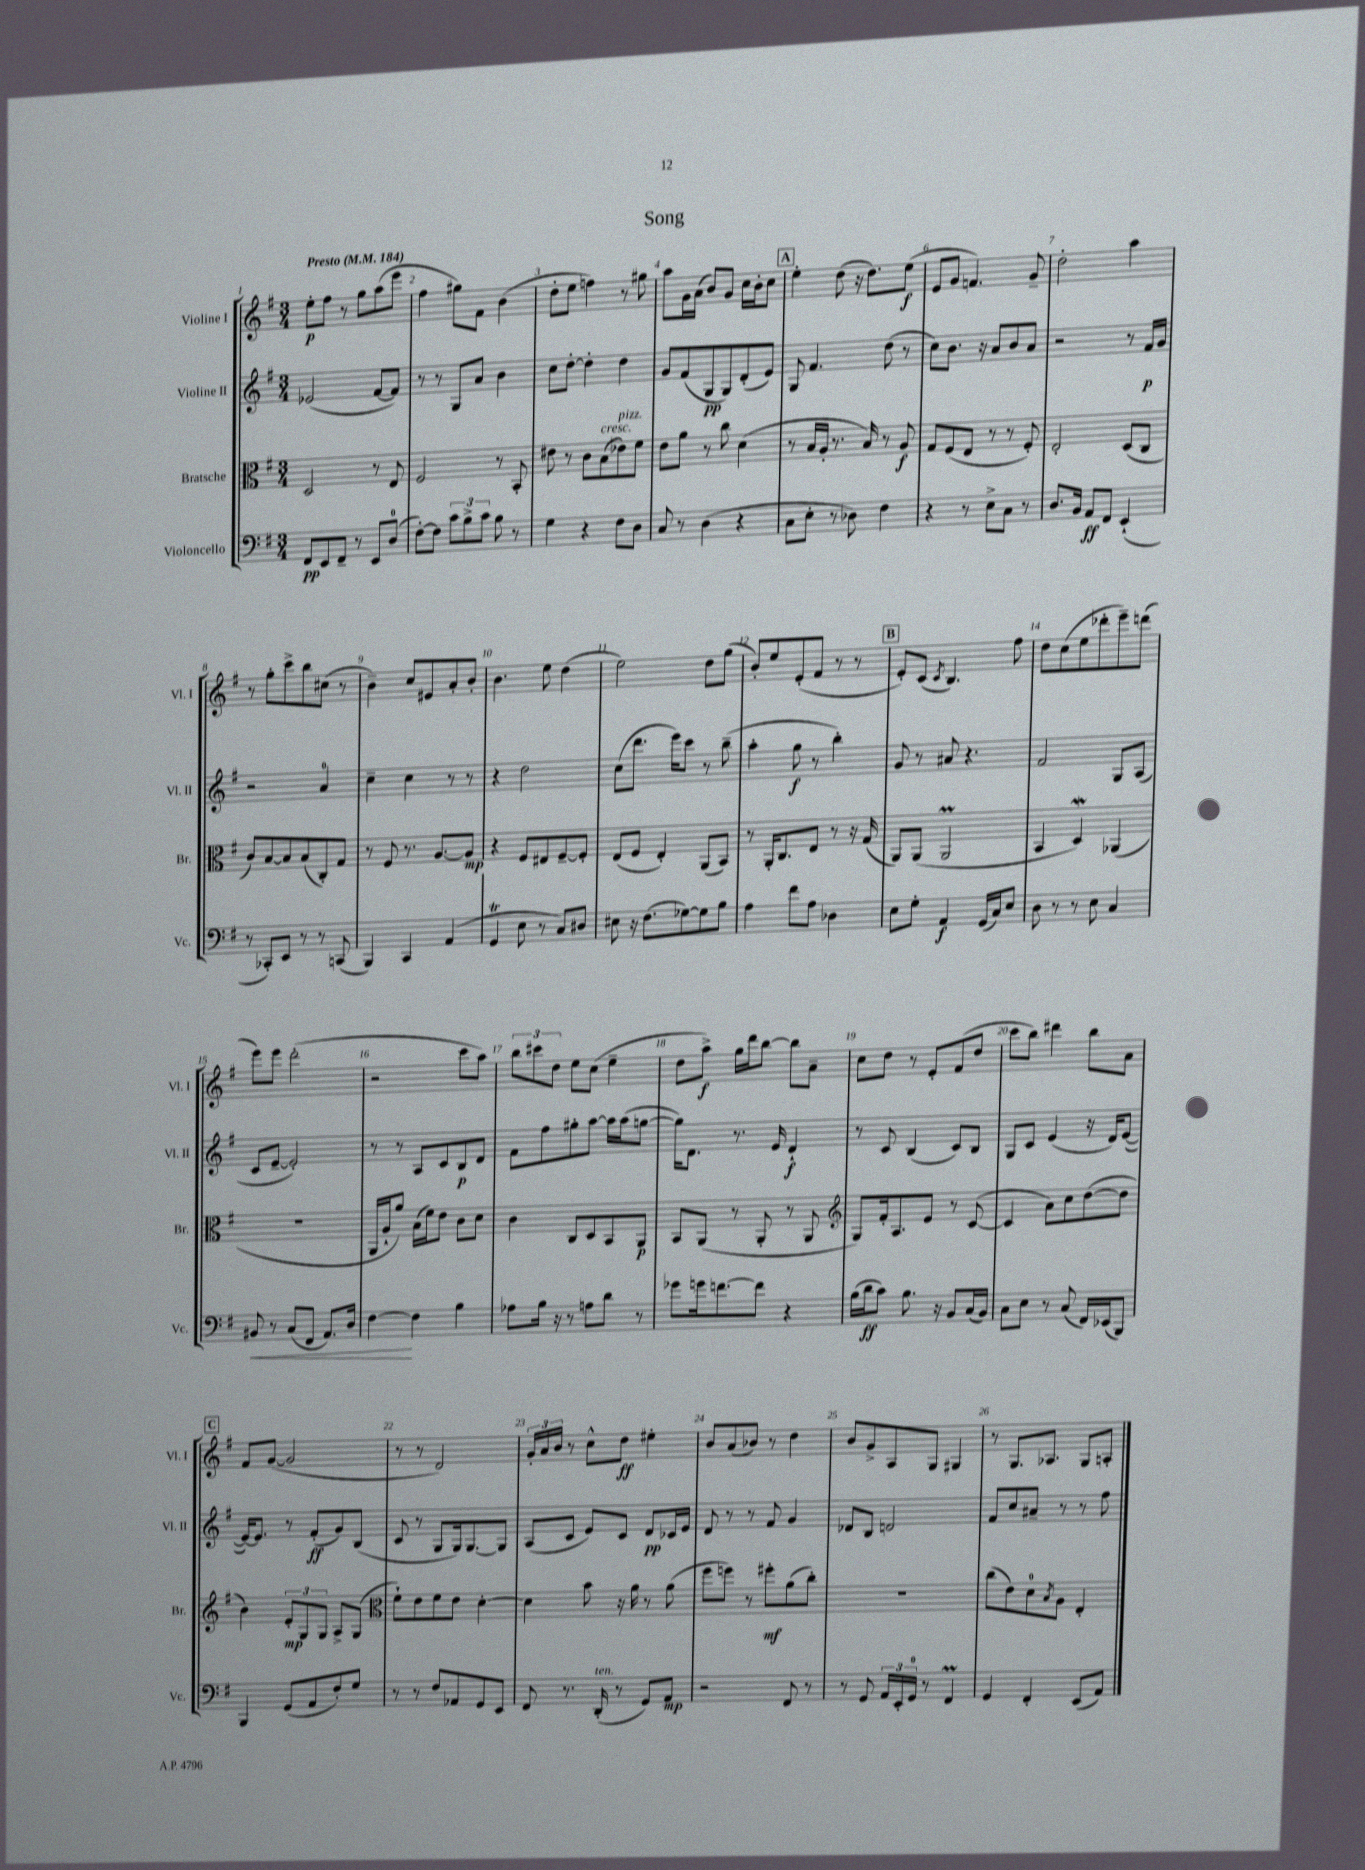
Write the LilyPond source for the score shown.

\header { title = "Song" }
<<
\new StaffGroup <<
\new Staff = "s0" \with { instrumentName = "Violine I" shortInstrumentName = "Vl. I" } {
    \clef treble \key g \major \numericTimeSignature \time 3/4 \tempo "Presto" 4 = 184
    e''8-.\p fis''8 r8 g''8 a''8( e'''8 |
    fis''4 gis''8) fis'8 b'4( |
    d''8-. e''8 f''4) r8 gis''8 |
    a''8 g'16 a'16( b'8) g'8 c''16 b'16-. c''8 |
    \mark \markup { \box "A" } e''4-. d''8( r16 d''8.) e''8\f( |
    e'8 g'8 f'4.) g'8-- |
    d''2-. a''4 |
    r8 g''8-. c'''8-> b''8 cis''8( r8 |
    b'4--) c''8 eis'8 a'8-. b'8-. |
    b'4. e''8 d''4( |
    e''2) d''8 g''8( |
    b'8-.) e''8 e'8-.( fis'8 r8 r8 |
    \mark \markup { \box "B" } e'8-.) c'8( \acciaccatura { c'8 } b4.) fis''8 |
    d''8 c''8( e''8 des'''8-. e'''8--) d'''8( |
    e'''8) e'''8 d'''2-.( |
    r2 c'''8 a''8) |
    \tuplet 3/2 { b''8 cis'''8 d''8 } e''8 c''8( e''4-- |
    d''8 a''8->\f) g''16 d'''16 b''8~ b''8 a'8-- |
    c''8 d''8 r8 e'8-. fis'8( d''8 |
    c'''8 b''8) dis'''4 b''8 a'8 |
    \mark \markup { \box "C" } fis'8 g'8~( g'2 |
    r8 r8 d'2) |
    \tuplet 3/2 { g'16-. a'16 b'16 } r8 c''8-^ d''8\ff eis''4-. |
    b'8 a'8( bes'8) r8 d''4 |
    b'8 g'8-> a8 g8 gis4 |
    r8 g8. aes8. g8 a8-. \bar "|." |
}
\new Staff = "s1" \with { instrumentName = "Violine II" shortInstrumentName = "Vl. II" } {
    \clef treble \key g \major \numericTimeSignature \time 3/4
    ees'2( fis'8~ fis'8) |
    r8 r8 g8 a'8 b'4 |
    c''8 d''8~-. d''4-. d''4 |
    g'8 fis'8( g8\pp g8) d'8-.( e'8) |
    \mark \markup { \box "A" } g8 fis'4. d''8( r8 |
    c''8) b'8. r16 a'8 b'8 a'8 |
    r2 r8 fis'16\p g'16 |
    r2 a'4-0 |
    c''4-- c''4 r8 r8 |
    r4 d''2 |
    c''8( d'''8. e'''16) c'''8 r8 b''8--( |
    a''4-. g''8\f r8 b''4-.) |
    \mark \markup { \box "B" } g'8 r8 ais'8 r4. |
    fis'2 g8 a8( |
    c'8 e'8~-- e'2-.) |
    r8 r8 a8 c'8 b8\p d'8 |
    fis'8 fis''8 gis''8-. a''8~ a''16 a''16( g''8~ |
    g''16) d'8. r8. e'16 d'4-!\f |
    r8 c'8 b4( c'8) b8 |
    g8 c'8 e'4( r16 d'16) e'8~( |
    \mark \markup { \box "C" } e'16~) e'8. r8 fis'8-.\ff( g'8) b8( |
    c'8 r8 g8 g16) g8.~ g8 |
    a8( c'8 e'8) c'8 d'8\pp ces'16 e'16 |
    d'8 r8 r8 fis'8 g'4 |
    des'8 b8 d'2 |
    fis'8 c''8 ais'8-- r8 r8 fis''8 \bar "|." |
}
\new Staff = "s2" \with { instrumentName = "Bratsche" shortInstrumentName = "Br." } {
    \clef alto \key g \major \numericTimeSignature \time 3/4
    d2 r8 e8 |
    fis2 r8 b,8-. |
    eis'8 r8 c'8 b8^\markup { \italic "cresc." }( ees'8^\markup { \italic "pizz." }) fis'8 |
    e'8 a'8 r8 c''8 d'4( |
    \mark \markup { \box "A" } r8 b16 a16-. r8. b16) r8 a8\f |
    g8 fis8( e8 r8 r8 fis8-.) |
    e2-. d8( c8 |
    c'8) b8~ b8 b8( c8-.) g8 |
    r8 fis8 r8. a8.~ a8\mp |
    r4 fis8 eis8 fis8~-- fis8-. |
    e8( fis8 e4-.) a,8( b,8) |
    r8 a,16-. c8. e8 r8 r16 g16( |
    \mark \markup { \box "B" } a,8) a,8( a,2\prall |
    b,4 d4\mordent) aes,4( |
    R2. |
    a,16 a16-! a'8) b16( fis'16) e'8 c'8 d'8 |
    c'4 c8 d8 b,8 a,8\p |
    b,8 a,8( r8 a,8-. r8 a,8 |
    \clef treble g8) fis'16-. a8. e'8 r8 c'8~( |
    c'4 a'8) c''8 d''8~( d''8 |
    \mark \markup { \box "C" } b'4) \tuplet 3/2 { e'8-.\mp g8 g8 } a8-> g8( |
    \clef alto fis'8-!) e'8 fis'8 e'8 d'4~-. |
    d'4 b'8 r16 a'16 r8 a'8( |
    fis''8 f''8) r8 fis''8-.\mf a'8( c''8-.) |
    R2. |
    c''8( e'8) d'8-0 \acciaccatura { b8 } a8 e4-. \bar "|." |
}
\new Staff = "s3" \with { instrumentName = "Violoncello" shortInstrumentName = "Vc." } {
    \clef bass \key g \major \numericTimeSignature \time 3/4
    fis,8\pp e,8 fis,8-- r8 e,8 d8-0( |
    fis8~-.) fis8 \tuplet 3/2 { c'8 b8-> c'8 } b8 r8 |
    g4 r4 fis8 d8 |
    c8 r8 d4( r4 |
    \mark \markup { \box "A" } c8 e8-. r8 des8) fis4 |
    r4 r8 e8-> c8 r8 |
    d8. b,16 a,8\ff fis,8 e,4-!( |
    r8 ces,8-.) e,8 r8 r8 c,8( |
    b,,4) c,4 a,4( |
    g,4\trill e8 r8 c8) dis8 |
    eis8 r16 fis8.( ges8~) ges8 b8 |
    a4 fis'8 a8 des4 |
    \mark \markup { \box "B" } e8 g8-. a,4\f g,16( c16) e8 |
    d8 r8 r8 e8 c4 |
    bis,8\< r8 c8( fis,8 a,8.) d16 |
    fis4~\! fis4 b4 |
    aes8 b16 r16 r8 a8 d'8 r8 |
    ges'8 g'16 f'8.~ f'8 r4 |
    b16( d'16\ff c'8) b8. r16 b,8 c16( b,16) |
    c8 e8 r8 c8( fis,16) ees,16( b,,8) |
    \mark \markup { \box "C" } b,,4 g,8( a,8 fis8-.) g8 |
    r8 r8 fis8 aes,8 g,8 e,8 |
    fis,8 r8. d,16-.^\markup { \italic "ten." }( r8 g,8) a,8\mp |
    r2 fis,8 r8 |
    r8 g,8 \tuplet 3/2 { a,16 e,16-. g,16-0 } r8 fis,4\prall |
    g,4 fis,4-. e,8( a,8) \bar "|." |
}
>>
>>
\layout { \context { \Score \override BarNumber.break-visibility = ##(#f #t #t) barNumberVisibility = #all-bar-numbers-visible } }
